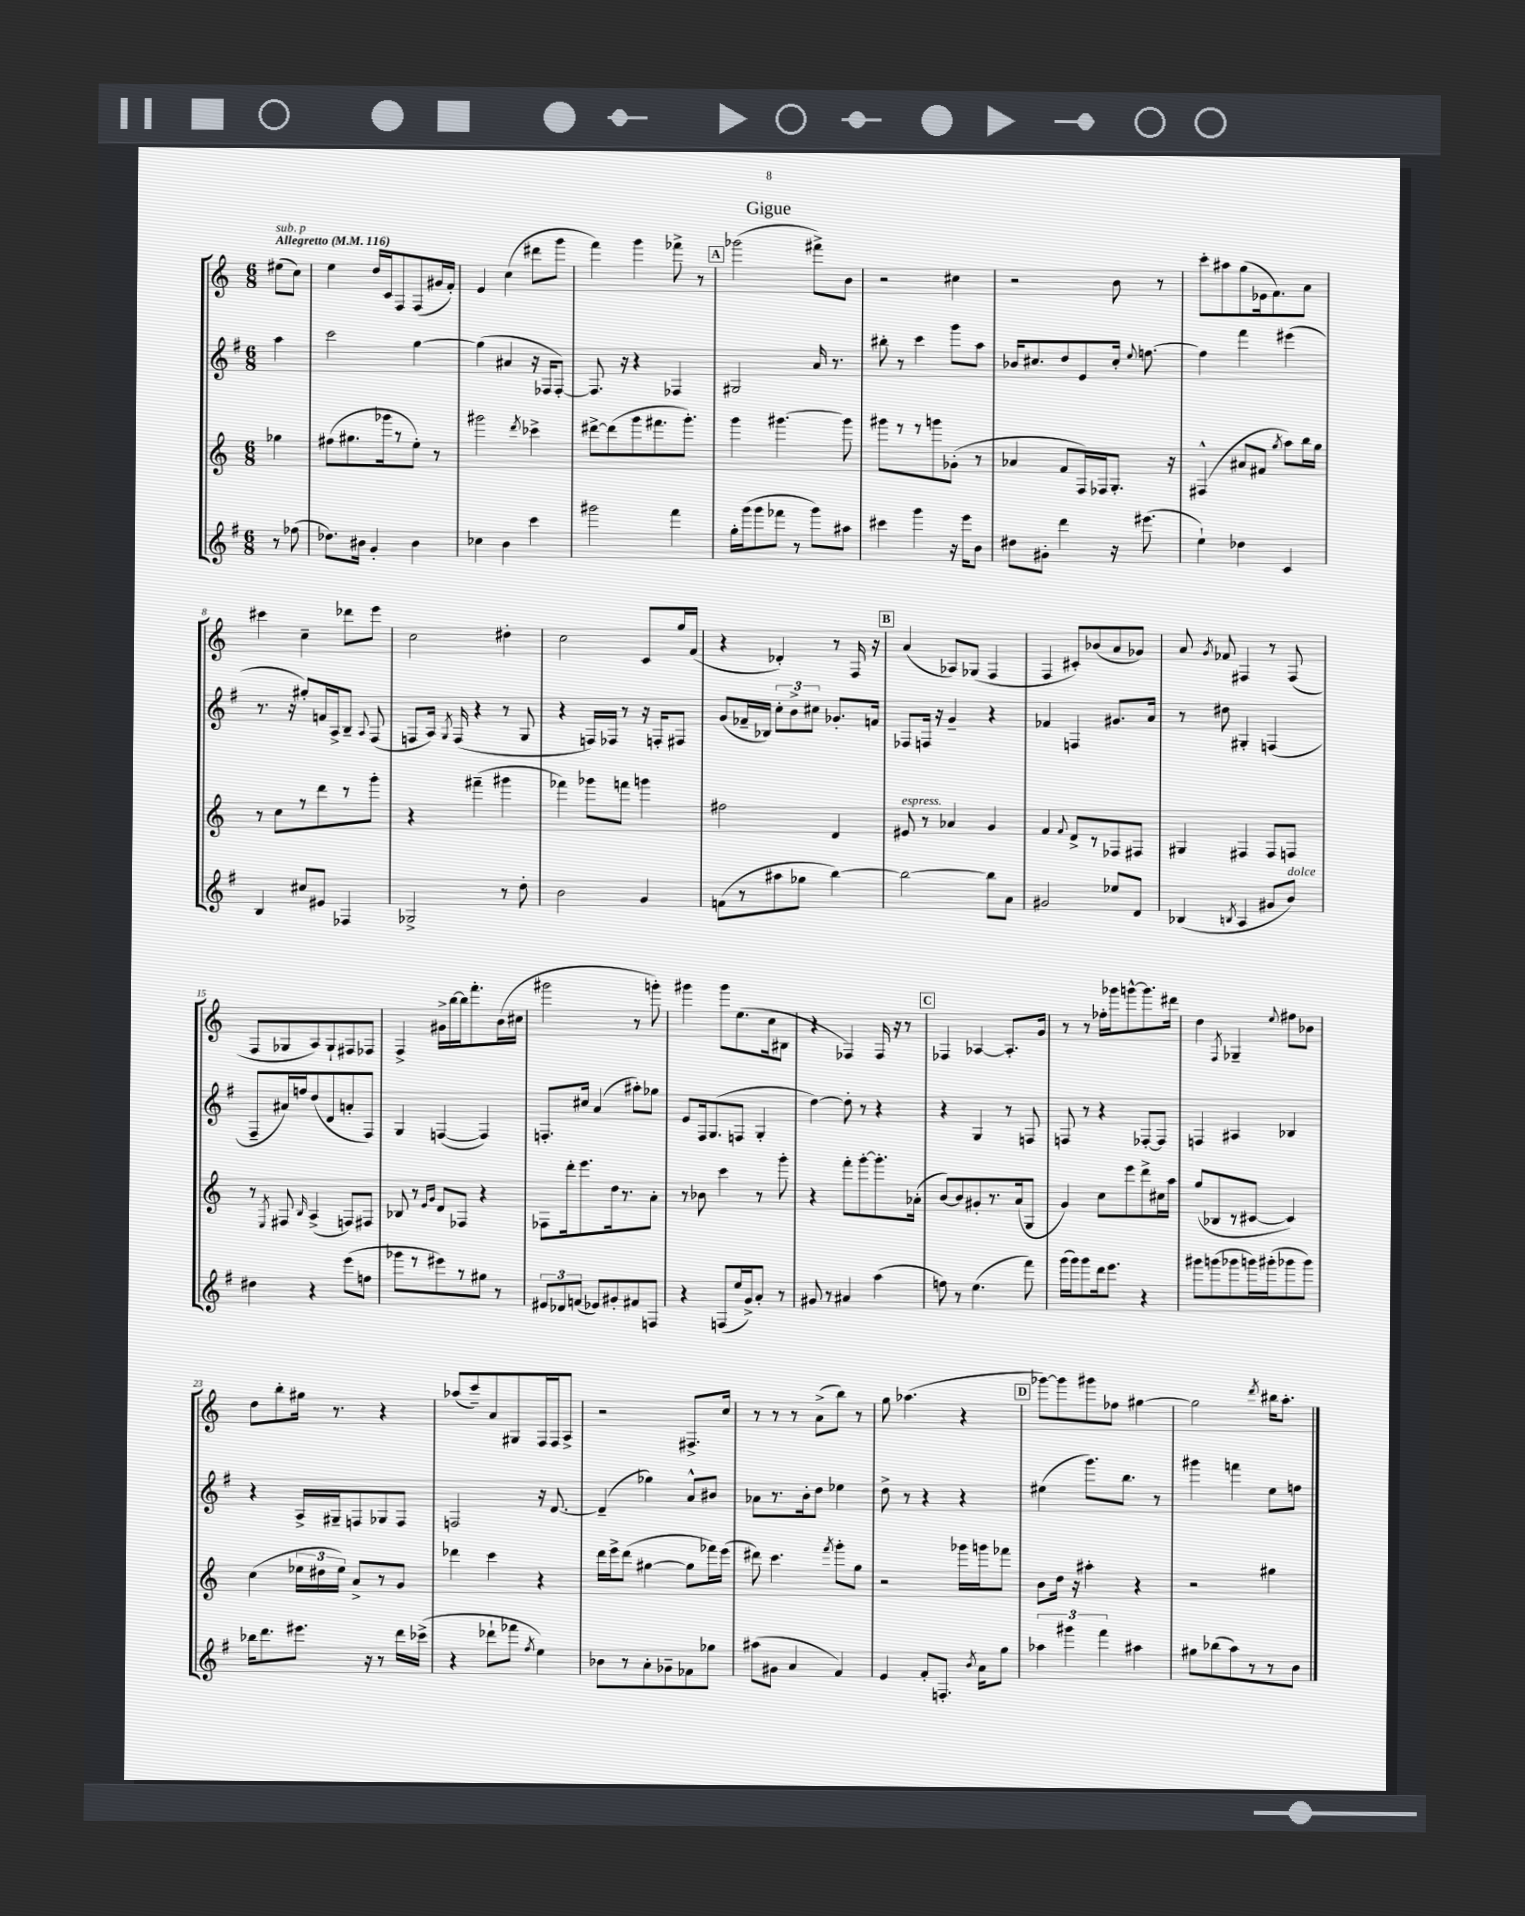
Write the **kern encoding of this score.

**kern	**kern	**kern	**kern
*part4	*part3	*part2	*part1
*staff4	*staff3	*staff2	*staff1
*clefG2	*clefG2	*clefG2	*clefG2
*k[f#]	*k[]	*k[f#]	*k[]
*M6/8	*M6/8	*M6/8	*M6/8
*MM116	*MM116	*MM116	*MM116
=	=	=	=
!	!	!	!LO:TX:a:B:t=Allegretto
!	!	!	!LO:TX:a:i:t=sub. p
8r	4gg-X\	4aa\	(8ee#X\L
(8ff-X\	.	.	8cc\J)
=1	=1	=1	=1
8.dd-X\L)	(8ff#X\L	2ccc\	4ee\
.	8.gg#X\	.	.
16b#X\Jk	.	.	.
4g'/	.	.	16dd/LL
.	16ggg-X\k	.	16c/J
.	8r	.	8F/
4b#\	8ee'\J)	[4gg\	(8F/
.	8r	.	16g#X/L
.	.	.	16f'/JJ)
=2	=2	=2	=2
4cc-X\	2ggg#X\	(4gg\]	4e/
4b\	.	4a#X/	(4cc\
.	8qddd/	.	.
4ccc\	4ccc-X^\	16r	8ddd#X\L
.	.	16F-X/KL	.
.	.	[8F-'/J)	8ggg\J
=3	=3	=3	=3
2ggg#X\	[8ddd#X^\L	8.F-/]	4fff\)
.	(8ddd#\]	.	.
.	.	16r	.
.	8ggg\	4r	4ggg\
.	8.fff#X\	.	.
4fff#\	.	4F-X/	8fff-X^\
.	8.ggg'\J)	.	.
.	.	.	8r
!!LO:REH:place=s1:t=A
=4	=4	=4	=4
16gg'\LL	4ggg\	2G#X/	(2ggg-X\
(16ggg\J	.	.	.
8ggg\	.	.	.
8fff-X\J	[4.ggg#X\	.	.
8r	.	.	.
8ggg\L)	.	16a/	8fff#X^\L)
.	.	8.r	.
8aa#X\J	8ggg#\]	.	8b\J
=5	=5	=5	=5
4ccc#X\	8ggg#X\L	8bb#X'\	2r
.	8r	8r	.
4ggg\	8r	4ccc\	.
.	8gggn\	.	.
16r	(8g-X'\J	8ggg\L	4cc#X\
16eee\KL	.	.	.
8b\J	8r	8aa\J	.
=6	=6	=6	=6
8dd#X\L	4a-X/	16b-X/KL	2r
.	.	8.cc#X/	.
8g#X'\J	.	.	.
4ddd\	8f/L	8dd/	.
.	16F/L)	8e/	.
.	16F-X/J	.	.
16r	8.G'/J	16cc#'/Jk	8b\
.	.	8qqee/	.
(8.eee#X\	.	[8.ffn\	.
.	.	.	8r
.	16r	.	.
=7	=7	=7	=7
4ee`\)	(4F#X^^/	4ff\]	8ccc'\L
.	.	.	8aa#X\
4dd-X\	8a#X/L	4fff#\	(8gg\
.	8f#X/J	.	16e-X\k
.	.	.	8.f\)
.	8qgg/	.	.
4c/	8aa\L)	(4eee#X\	.
.	16bb\L	.	8a\J
.	16gg\JJ	.	.
!!LO:LB:g=z
=8	=8	=8	=8
4B/	8r	8.r	4ccc#X\
.	8cc\L	.	.
.	.	16r	.
8cc#X/L	8r	8gg#X'/L)	4cc~\
8e#X/J	8ddd\	16fn/L	.
.	.	16A^/J	.
4F-X/	8r	8B~/J	8ddd-X\L
.	.	8qqA/	.
.	8ggg'\J	(8F#/	8eee\J
=9	=9	=9	=9
2G-X^/	4r	8Fn/L	2cc\
.	.	16A/Jk)	.
.	.	8qG/	.
.	.	(16F/	.
.	(4fff#X~\	4r	.
8r	4ggg#X\	8r	4dd#X'\
8dd'\	.	8G/	.
=10	=10	=10	=10
2b\	4fff-X\)	4r	2cc\
.	8ggg-X\L	16Fn/LL)	.
.	.	16F-X/JJ	.
.	8fffn\J	8r	.
4g/	4gggn\	16r	8c/L
.	.	16Fn'/KL	.
.	.	8F#X/J	16gg/L
.	.	.	(16f/JJ
=11	=11	=11	=11
(8fn\L	2ff#X\	(8g/L	4r
8r	.	16f-X~/L	.
.	.	16B-X/JJ)	.
8aa#X\	.	12cc'\L	4d-X'/)
.	.	12b^\	.
8gg-X\J	.	.	.
.	.	12cc#X\J	.
[4bb\)	4d/	8.g-X'/L	8r
.	.	.	16F/
.	.	16fn/Jk	16r
!!LO:REH:place=s1:t=B
=12	=12	=12	=12
!	!LO:TX:a:i:t=espress.	!	!
2bb\_	8e#X/	8F-X/L	(4a/
.	8r	16Fn/Jk	.
.	.	16r	.
.	4a-X/	4g~/	8A-X/L)
.	.	.	(8G-X/J
8bb\L]	4g/	4r	4F/
8a\J	.	.	.
=13	=13	=13	=13
2g#X/	4f/	4f-X/	4F/
.	8qqf/	.	.
.	8d^/L	4Fn/	8c#X'/L)
.	8r	.	(8b-X/
8ee-X/L	8F-X/	8.g#X/L	8a/
8d/J	8F#X/J	.	8g-X/J)
.	.	16a/Jk	.
=14	=14	=14	=14
(4B-X/	4G#X/	8r	8a/
.	.	.	8qg/
.	.	8dd#X\	8f-X/
8qBn/	.	.	.
4A/	4F#X/	4G#X'/	4F#X/
8g#X/L	8F#/L	(4Fn/	8r
!LO:TX:a:i:t=dolce	!	!	!
8b/J)	8Fn/J	.	(8F#/
!!LO:LB:g=z
=15	=15	=15	=15
4dd#X\	8r	8F#~/L	8F/L
.	8qE/	.	.
.	8F#X/	16a#X/L)	8G-X/
.	.	16ffn/J	.
.	16qqB/	.	.
4r	(4A^/	(8dd/	8A/)
.	.	8d/	8G-`/
(8eee\L	8Fn/L)	8an'/	8F#X/
8ffn\J	8F#X/J	8F#/J)	8F-X/J
=16	=16	=16	=16
8ggg-X\L	8B-X/	4G/	4F^/
8r	8r	.	.
.	16qqe/LL	.	.
.	16qqg/JJ	.	.
8eee#X\)	8d/L	([4Fn/	16g#X^\LL
.	.	.	[16bb\
8r	8F-X/J	.	16bb\J]
.	.	.	8.fff'\
8gg#X\J	4r	4F/])	.
8r	.	.	(16b\L
.	.	.	16cc#X\JJ
=17	=17	=17	=17
12e#X/L	8F-X\L	8.Fn'/L	2ggg#X\
12d-X/	.	.	.
.	16ddd'\k	.	.
(12fn/J	.	.	.
.	8.eee\	16cc#X/Jk	.
8e-X/L)	.	(4a/	.
8g#X'/	16dd\k	.	.
.	8.r	.	.
8f#X/	.	8aa#X'\L)	8r
8Fn/J	8a'\J	8gg-X\J	8gggn'\)
=18	=18	=18	=18
4r	8r	8e/L	4ggg#X\
.	8b-X\	16F#/k	.
.	.	(8.G/	.
(8Fn/L	4ccc\	.	8ggg#\L
16ee/L	.	8Fn/J	(8.ee\
16g^/J)	.	.	.
8a'/J	8r	4G'/	.
.	.	.	16cc\k
8r	8ggg'\	.	8B#X\J
=19	=19	=19	=19
8g#X/	4r	[4dd\)	4r
8r	.	.	.
4a#X/	8fff'\L	8dd'\]	4F-X/)
.	[8ggg'\	8r	.
(4aa\	8.ggg'\]	4r	16F-/
.	.	.	16r
.	.	.	8r
.	(16a-X'\Jk	.	.
!!LO:REH:place=s1:t=C
=20	=20	=20	=20
8ffn\)	[8b/L)	4r	4F-X/
8r	8b/]	.	.
(4.ee\	8g#X'/	4G/	[4A-X/
.	8.r	.	.
.	.	8r	8.A-'/L]
.	(16a/k	.	.
8fff#\)	8G/J	8Fn/	.
.	.	.	16g/Jk
=21	=21	=21	=21
(16ggg\LL	4g/)	8Fn/	8r
16ggg\J)	.	.	.
8ggg\	.	8r	8r
16ddd\k	8cc\L	4r	16ff-X'\LL
8.eee\J	.	.	16ggg-X\J
.	8eee\	.	[8gggn^^\
4r	8ddd^\	[8F-X'/L	8.ggg\]
.	16cc#X\L	8F-/J]	.
.	16aa\JJ	.	16ddd#X\Jk
=22	=22	=22	=22
8ggg#X\L	(8gg/L	4Fn/	4dd\
(8gggn\	8B-X/	.	.
.	.	.	8qF/
8ggg-X\	8r	4A#X/	4G-X~/
16gggn\L)	[8c#X/J	.	.
(16ggg#X'\J	.	.	.
.	.	.	8qqee/
8ggg-X\	4c#/])	4B-X/	8ff#X\L
8ggg-\J)	.	.	8b-X\J
!!LO:LB:g=z
=23	=23	=23	=23
16bb-X\KL	(4cc\	4r	8dd\L
8.ddd\	.	.	.
.	.	.	8bb'\
8.eee#X\J	24ee-X\LL	16A^/LL	16gg#X\Jk
.	24dd#X\	.	.
.	.	16G#X~/J	8.r
.	24ee-\JJ)	.	.
.	8a^/L	8Fn/	.
16r	.	.	.
8r	8r	8G-X/	4r
16ddd\LL	8g/J	8F/J	.
(16ccc-X^\JJ	.	.	.
=24	=24	=24	=24
4r	4ddd-X\	2Fn/	(8aa-X/L
.	.	.	8ccc~/)
8ddd-X`\L	4ccc\	.	8a/
8fff-X\J	.	.	8G#X/
8qff#/	.	.	.
4ee\)	4r	16r	16F/L
.	.	[8.d/	16F/J
.	.	.	8A^/J
=25	=25	=25	=25
8b-X\L	16ddd\LL	(4d~/]	2r
.	16eee^\J	.	.
8r	(8ddd\J	.	.
8a'\	[4gg#X\	4gg-X\)	.
8g-X~\	.	.	.
8f-X\	8gg#\L]	8a^^/L	8.F#X^/L
8gg-X\J	16fff-X\L)	8b#X/J	.
.	(16eee\JJ	.	16cc/Jk
=26	=26	=26	=26
(8aa#X\L	8ddd#X\)	8a-X\L	8r
8g#X\J	4.ccc\	8.r	8r
4a/	.	.	8r
.	.	16b'\k	.
.	.	8dd\J	(8a^\L
.	8qfff/	.	.
4f#/)	8ggg'\L	4ee-X\	8bb\J)
.	8gg\J	.	8r
=27	=27	=27	=27
4e/	2r	8dd^\	8gg\
.	.	8r	(4.aa-X\
8f#'/L	.	4r	.
8.Fn'/J	.	.	.
.	16ggg-X\LL	4r	4r
8qb/	.	.	.
16a\KL	16gggn\J	.	.
8gg\J	8fff-X\J	.	.
!!LO:REH:place=s1:t=D
=28	=28	=28	=28
6aa-X\	8b\L	(4ee#X\	[8ggg-X\L)
.	16dd\Jk	.	8ggg-\]
6ggg#X\	.	.	.
.	16r	.	.
.	4aa#X'\	8.ggg\L)	8ggg#X\
6fff#\	.	.	.
.	.	.	8ff-X\J
.	.	8.bb\J	.
4aa#X\	4r	.	[4gg#X\
.	.	8r	.
=29	=29	=29	=29
8gg#X\L	2r	4ggg#X\	2gg#\]
(8bb-X\	.	.	.
8aa\)	.	4fffn\	.
8r	.	.	.
.	.	.	8qddd/
8r	4gg#X\	8ee\L	16bb#X\KL
.	.	.	8.aa'\J
8b\J	.	8ffn\J	.
==	==	==	==
*-	*-	*-	*-
